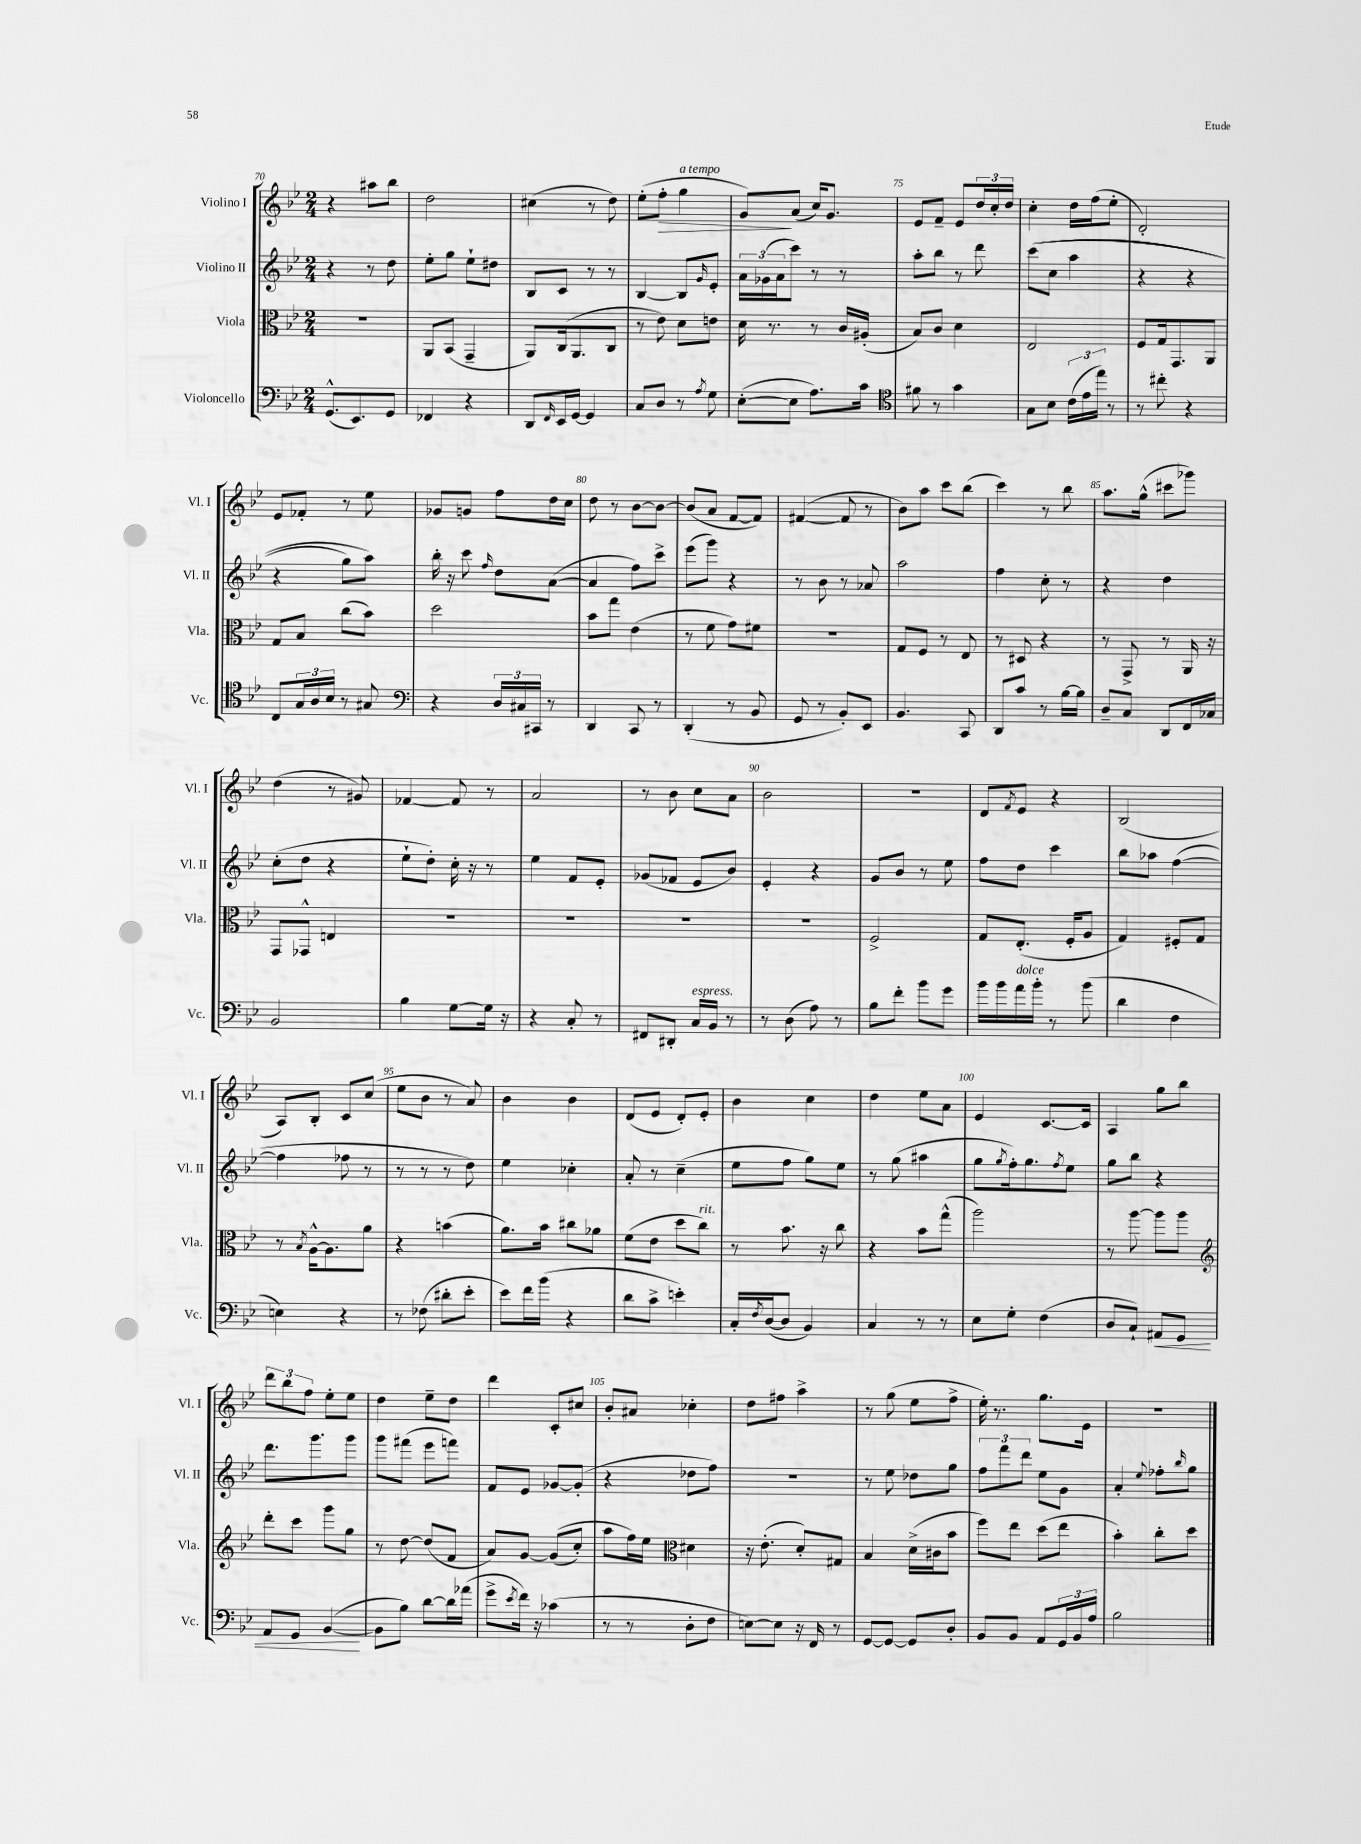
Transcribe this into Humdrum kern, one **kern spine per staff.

**kern	**kern	**kern	**kern
*staff4	*staff3	*staff2	*staff1
*clefF4	*clefC3	*clefG2	*clefG2
*k[b-e-]	*k[b-e-]	*k[b-e-]	*k[b-e-]
*M2/4	*M2/4	*M2/4	*M2/4
(8.GG^^	2r	4r	4r
8.EE-)	.	.	.
.	.	8r	8aa#
8GG	.	8dd	8bb-
=	=	=	=
4FF-	8AA	8ee-'	2dd
.	(8BB-	8gg	.
4r	4GG~	8ee-`	.
.	.	8dd#	.
=	=	=	=
8DD	8AA)	8B-	(4cc#
16qqFF	.	.	.
16EE-	(16C	8c	.
[16GG	8.AA	.	.
4GG]	.	8r	8r
.	8C	8r	8dd)
=	=	=	=
8C	8r	[4B-	(8ee-'
8D	8e-)	.	8ff'
8r	8d	8B-]	4gg
8qA	.	16qqg	.
8G	8e	8e-'	.
=	=	=	=
([8E-'	16d	24a	8g)
.	.	(24g-	.
.	8.r	.	.
.	.	24a	.
8E-]	.	8ccc)	(8a
8.A)	8r	8r	16cc)
.	.	.	8.g
.	16c	8r	.
16c	(16A#'	.	.
=	=	=	=
*clefC4	*	*	*
8f#	8B-)	8aa'	8e-
8r	8c	8bb-	8f~
4g	4d	8r	8e-
.	.	8ddd	24dd
.	.	.	24cc'
.	.	.	24dd
=	=	=	=
8G	2E-	&((8ccc	4cc'
8B-	.	8cc	.
(24c	.	4aa	16dd
24e-	.	.	.
.	.	.	(16ff
24ee-)	.	.	.
8r	.	.	8ee-'
=	=	=	=
8r	8F	4r	2d')
8cc#'	16G	.	.
.	8.GG	.	.
4r	.	4r	.
.	8AA	.	.
=	=	=	=
8C	8G	4r	8e-
24G	8B-	.	8f-'
24A	.	.	.
24B-	.	.	.
8r	(8cc	8gg)	8r
8G#	8b-)	8aa&)	8ee-
=	=	=	=
*clefF4	*	*	*
4r	2dd	16bb-'	8g-
.	.	16r	.
.	.	8ccc	8g
.	.	16qqff	.
24D	.	8dd	8ff
24C#	.	.	.
24CC#	.	.	.
8r	.	([8a	16dd
.	.	.	16cc
=	=	=	=
4DD	8b-	4a]	8dd
.	8gg	.	8r
8CC	(4e-	8ff)	[8b-
8r	.	8ccc^	8b-_
=	=	=	=
(4DD'	8r	(8eee-	(8b-]
.	8f	8ggg)	8a
8r	8g)	4r	[8f
8BB-	8f#	.	8f])
=	=	=	=
8GG	2r	8r	([4f#
8r	.	8b-	.
8BB-')	.	8r	8f#]
8EE-	.	8a-	8r
=	=	=	=
4.BB-	8G	2aa	8b-)
.	8F	.	8aa
.	8r	.	8ccc
8CC	8E-	.	(8bb-
=	=	=	=
8DD	8r	4ff	4ccc)
8c	8D#	.	.
8r	4r	8cc'	8r
[16B-	.	8r	8bb-
16B-]	.	.	.
=	=	=	=
8D~	8r	4r	8.aa
8C	8GG^	.	.
.	.	.	(16gg^^
8DD	8r	4dd	8ccc#
16FF	16AA	.	8ggg-)
16C-	16r	.	.
=	=	=	=
2BB-	8GG	(8cc'	(4dd
.	8GG-^^	8dd	.
.	4E	4r	8r
.	.	.	8g#)
=	=	=	=
4B-	2r	8ee-`	[4f-
.	.	8dd')	.
[8G	.	16cc'	8f-]
.	.	16r	.
16G]	.	8r	8r
16r	.	.	.
=	=	=	=
4r	2r	4ee-	2a
8C'	.	8f	.
8r	.	8e-'	.
=	=	=	=
8FF#	2r	(8g-	8r
8DD#'	.	8f-	8b-
16C	.	8e-	8cc
16BB-	.	.	.
8r	.	8b-)	8a
=	=	=	=
8r	2r	4e-'	2b-
(8D	.	.	.
8A)	.	4r	.
8r	.	.	.
=	=	=	=
8B-	2F^	8g	2r
8f'	.	8b-	.
8b-	.	8r	.
8g	.	8ee-	.
=	=	=	=
16b-	8G	8ff	8d
16b-	.	.	.
.	.	.	8qf
16a	(8.E-'	8dd	8e-
16b-'	.	.	.
8r	.	4ccc	4r
.	16F'	.	.
(8b-	8A	.	.
=	=	=	=
4d	4G)	8bb-	(2B-
.	.	8aa-	.
4F	8F#'	([4ff	.
.	8G	.	.
=	=	=	=
4E)	8r	4ff]	8A)
.	8qB-	.	.
.	[16A^^	.	8B-'
.	8.A]	.	.
4r	.	8ff-	8c
.	8a	8r	(8cc
=	=	=	=
8r	4r	8r	8ee-
(8F-	.	8r	8b-
8d#'	(4b	8r	8r
8e-'	.	8dd)	8a)
=	=	=	=
8e-)	8.a)	4ee-	4b-
16f	.	.	.
(16b-	16b-	.	.
4r	8cc#	4cc-'	4b-
.	8a-	.	.
=	=	=	=
8d	(8f	8a'	(8d
8c^	8e-	8r	8e-
4e')	8dd	(4cc~	8d')
.	8cc)	.	8e-'
=	=	=	=
16C'	8r	8ee-	4b-
8qF	.	.	.
([16D	.	.	.
8D]	8.b-	8ff	.
4BB-)	.	8gg)	4cc
.	16r	.	.
.	8cc	8ee-	.
=	=	=	=
4C	4r	8r	4dd
.	.	(8gg	.
8r	8b-	4aa#	8ee-
8r	(8gg^^	.	8a
=	=	=	=
8E-	2aa)	8gg	4e-
.	.	8qgg	.
8G'	.	16ff')	.
.	.	8.gg	.
(4F	.	.	[8.c
.	.	8qff	.
.	.	8ee-	.
.	.	.	16c]
=	=	=	=
8D	8r	8gg	4A
8C`)	[8aa	8bb-	.
8AA#	8aa]	4r	8gg
8GG	8aa	.	8bb-
=	=	=	=
*	*clefG2	*	*
8AA	8ddd'	8.ddd	12ddd
.	.	.	12bb-
8GG	8ccc	.	.
.	.	.	12ff
.	.	8.ggg	.
([4BB-	8ggg	.	8ee-'
.	8gg	8ggg	8ee-
=	=	=	=
8BB-]	8r	8ggg	4dd
8B-)	[8dd	(8fff#	.
[8d	(8dd]	8eee-	8ee-~
16d]	8f	8fff)	8dd
(16a-	.	.	.
=	=	=	=
8g^	8a)	8f	4ddd
8qe-	.	.	.
16f)	[8g	8e-	.
16r	.	.	.
(4c-	&((8g]	[8g-	8c'
.	8cc')	(8g-']	8cc#
=	=	=	=
8r	8aa	4r	8b-'
8r	16ff&)	.	8a#
.	16ee-	.	.
*	*clefC3	*	*
8D'	4d#	8dd-	4cc-'
8F	.	8ff)	.
=	=	=	=
[8E)	16r	2r	8dd
.	(8.e-'	.	.
8E]	.	.	8ff#
16r	8d')	.	4aa^
16FF	.	.	.
8r	8G#	.	.
=	=	=	=
[8GG	4B-	8r	8r
8GG_	.	8ee-	(8gg
8GG]	(16d^	8dd-	8ee-
.	16c#	.	.
8D'	8b-	8gg	8ff^
=	=	=	=
8BB-	8ff)	12ff	16ee-')
.	.	.	8.r
.	.	12fff	.
8BB-	8ee-	.	.
.	.	12ddd	.
8AA	(8dd	8ee-	8.gg
24GG	8ee-	8g	.
24BB-	.	.	.
.	.	.	16e-
24A	.	.	.
=	=	=	=
2B-	4b-')	4a'	2r
.	.	8qqee-	.
.	8cc'	8ff-'	.
.	.	16qqbb-	.
.	8dd	8gg	.
==	==	==	==
*-	*-	*-	*-
